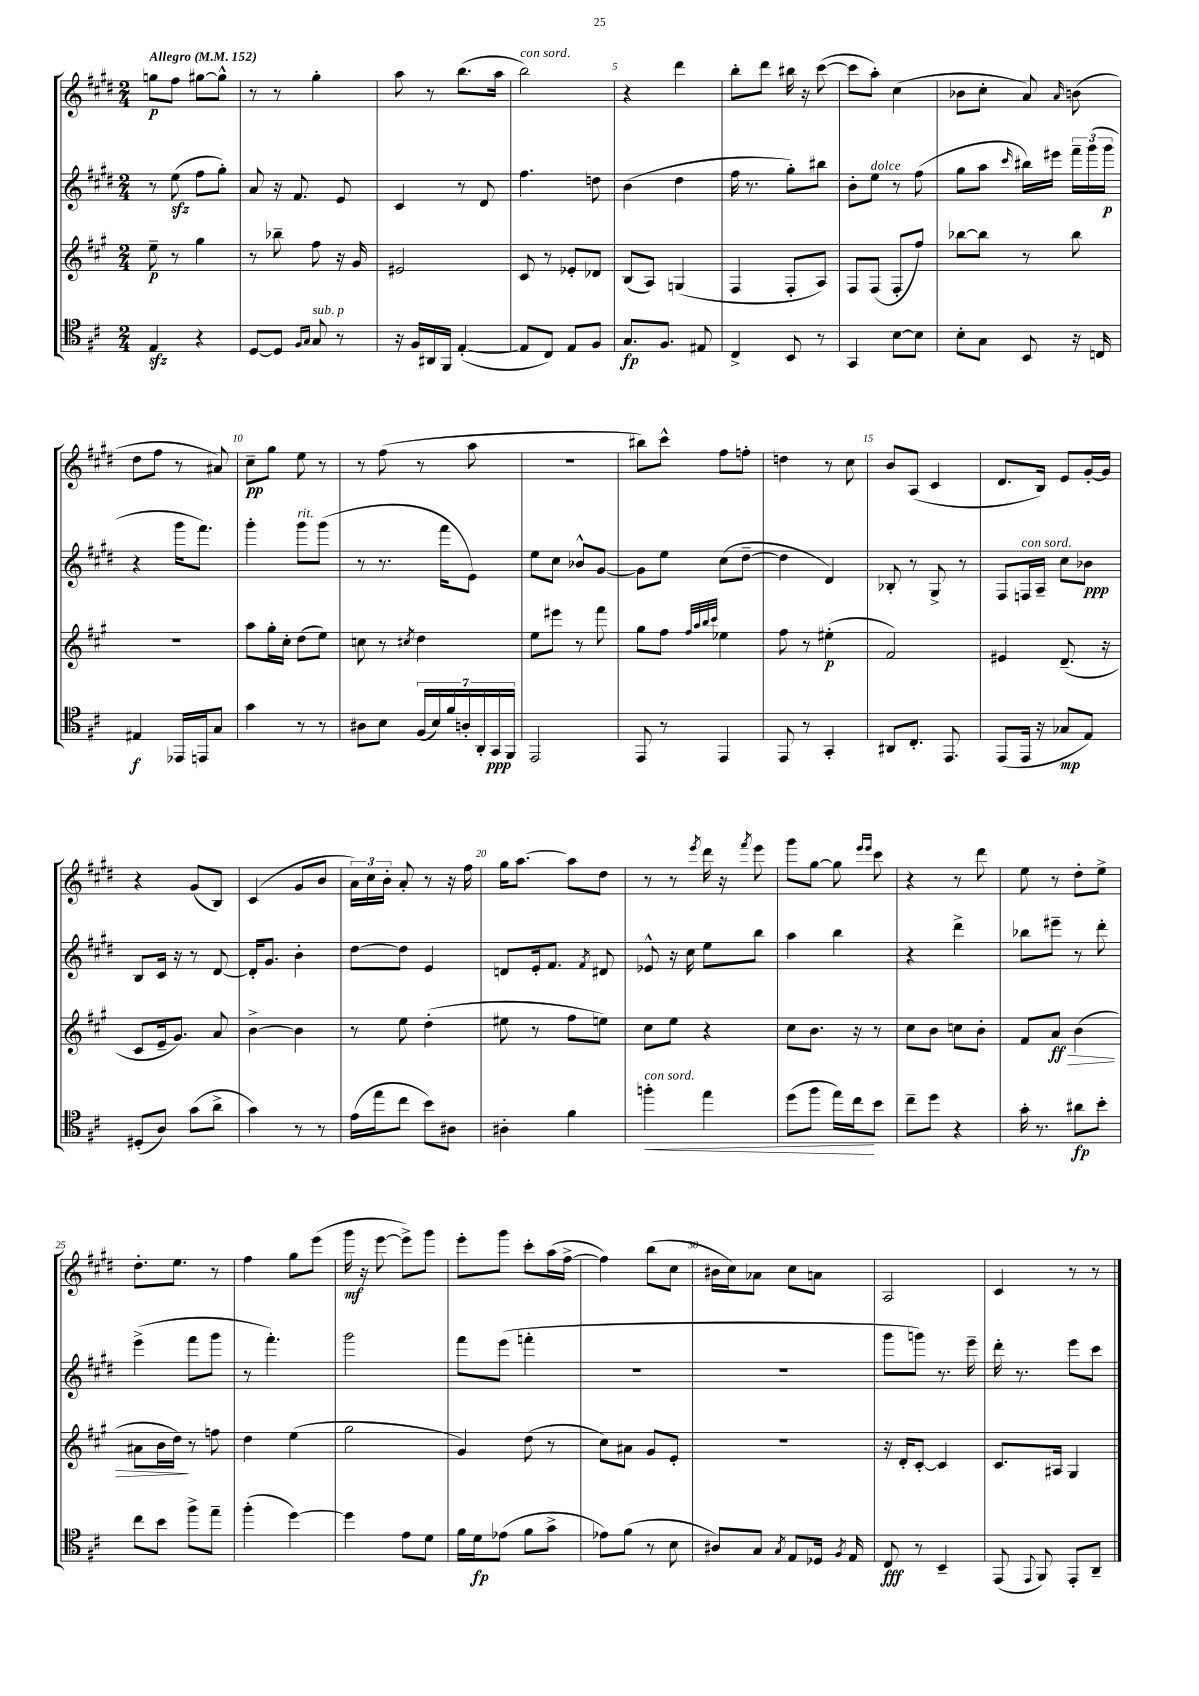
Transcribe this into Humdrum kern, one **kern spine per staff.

**kern	**kern	**kern	**kern
*staff4	*staff3	*staff2	*staff1
*clefC4	*clefG2	*clefG2	*clefG2
*k[f#c#]	*k[f#c#g#]	*k[f#c#g#d#]	*k[f#c#g#d#]
*M2/4	*M2/4	*M2/4	*M2/4
*MM152	*MM152	*MM152	*MM152
4E/	8ee~\	8r	8gg\L
.	8r	(8ee\	8ff#\J
4r	4gg#\	8ff#\L	[8gg#\L
.	.	8gg#'\J)	8gg#^^\]J
=	=	=	=
[8D/L	8r	8a/	8r
8D/]J	8bb-~\	16r	8r
.	.	8.f#/	.
16qqF#/LL	.	.	.
16qqG/JJ	.	.	.
8G/	8ff#\	.	4gg#'\
8r	16r	8e/	.
.	16g#/	.	.
=	=	=	=
16r	2e#/	4c#/	8aa\
16F#/LL	.	.	.
16AA#/	.	.	8r
16FF#/JJ	.	.	.
([4E'/	.	8r	(8.bb\L
.	.	8d#/	.
.	.	.	16aa\Jk
=	=	=	=
8E/]L	8c#/	4.ff#\	2bb\)
8C#/J)	8r	.	.
8E/L	8e-'/L	.	.
8F#/J	8d-/J	8dd\	.
=	=	=	=
8.G/L	(8B/L	(4b\	4r
.	8A/J)	.	.
8.F#/J	.	.	.
.	(4G/	4dd#\	4ddd#\
8E#/	.	.	.
=	=	=	=
4C#^/	4F#/	16ff#\	8bb'\L
.	.	8.r	.
.	.	.	8ddd#\J
8BB/	8F#'/L	8gg#'\L)	16bb#\
.	.	.	16r
8r	8A/J)	8bb#\J	([8ccc#\
=	=	=	=
4GG/	8F#/L	8b'\L	8ccc#\]L
.	(8F#/J	8ee\J	8aa'\J)
[8B\L	8F#'/L	8r	(4cc#\
8B\]J	8ff#/J)	(8ff#\	.
=	=	=	=
8B'\L	[8bb-\L	8gg#\L	8b-\L
8G\J	8bb-\]J	8aa\J	8cc#'\J
.	.	16qqccc#/	.
8BB/	8r	16bb#\LL)	8a/)
.	.	16eee#\JJ	.
.	.	.	16qqa/
16r	8bb-\	24fff#~\LL	(8b\
.	.	(24ggg#\	.
16C/	.	.	.
.	.	24ggg#\JJ	.
=	=	=	=
4E#/	2r	4r	8dd#\L
.	.	.	8ff#\J
16EE-/LL	.	16ggg#\LK	8r
16EE/J	.	8.fff#\J)	.
8G/J	.	.	8a#/)
=	=	=	=
4g\	8aa\L	4ggg#'\	8cc#~\L
.	16gg#'\L	.	8gg#\J
.	16cc#'\JJ	.	.
8r	(8dd\L	8ggg#\L	8ee\
8r	8ee\J)	(8ggg#\J	8r
=	=	=	=
8A#\L	8cc\	8r	8r
8B\J	8r	8.r	(8ff#\
.	8qcc#/	.	.
(28F#/LL	4dd\	.	8r
28B/)	.	.	.
.	.	16fff#\LK	.
28f#/	.	.	.
28A'/	.	.	.
.	.	8e\J)	8aa\
28AA'/	.	.	.
28GG/	.	.	.
28FF#/JJ	.	.	.
=	=	=	=
2EE/	8ee\L	8ee\L	2r
.	8eee#\J	8cc#\J	.
.	8r	8b-^^/L	.
.	8fff#\	[8g#/J	.
=	=	=	=
8EE/	8gg#\L	8g#\]L	8bb#\L)
8r	8ff#\J	8ee\J	8ccc#^^\J
.	32qqff#/LLL	.	.
.	32qqaa/	.	.
.	32qqbb/	.	.
.	32qqccc#/JJJ	.	.
4EE/	4ee-\	(8cc#\L	8ff#\L
.	.	[8dd#~\J	8ff'\J
=	=	=	=
8EE/	8ff#\	4dd#\]	4dd\
8r	8r	.	.
4GG'/	(4ee#'\	4d#/)	8r
.	.	.	8cc#\
=	=	=	=
8AA#/L	2f#/)	8B-'/	8b/L
8.C#'/J	.	8r	(8A/J
.	.	8G#^/	4c#/
8.EE/	.	.	.
.	.	8r	.
=	=	=	=
(8EE/L	4e#/	8F#/L	8.d#/L
16EE/Jk	.	16F/L	.
16r	.	16A~/JJ	16B/Jk)
8G-/L	(8.d~/	8cc#\L	8e/L
8E/J)	.	8b-\J	[16g#'/L
.	16r	.	16g#/]JJ
=	=	=	=
(8D#'/L	8c#/L	8B/L	4r
8A/J)	16e~/k	16c#/Jk	.
.	8.g#/J)	16r	.
(8g\L	.	8r	(8g#/L
8a^\J	8a/	[8d#/	8B/J)
=	=	=	=
4g\)	[4b^\	16d#'/]LK	(4c#/
.	.	8.g#/J	.
8r	4b\]	4b'\	8g#/L
8r	.	.	8b/J
=	=	=	=
(16e\LL	8r	[8dd#\L	24a\LL)
.	.	.	24cc#\
16ee\J	.	.	.
.	.	.	24b'\JJ
8cc#\J	8ee\	8dd#\]J	8a'/
8b\L)	(4dd'\	4e/	8r
8A#\J	.	.	16r
.	.	.	16ff#\
=	=	=	=
4A#'\	8ee#\	8d/L	16gg#\LK
.	.	.	[8.aa\J
.	8r	16e'/k	.
.	.	8.f#/J	.
4f#\	8ff#\L	.	8aa\]L
.	.	8qf#/	.
.	8ee\J)	8d#/	8dd#\J
=	=	=	=
4ff'\	8cc#\L	8e-^^/	8r
.	8ee\J	16r	8r
.	.	16cc#\	.
.	.	.	8qeee/
4ee\	4r	8ee\L	16ddd#\
.	.	.	16r
.	.	.	8qfff#/
.	.	8bb\J	8eee\
=	=	=	=
(8dd\L	8cc#\L	4aa\	8ggg#\L
8ff#\J	8.b\J	.	[8gg#\J
16ee\LL)	.	4bb\	8gg#\]
16cc#\J	16r	.	.
.	.	.	16qqeee/LL
.	.	.	16qqeee/JJ
8b\J	8r	.	8ccc#\
=	=	=	=
8cc#~\L	8cc#\L	4r	4r
8dd\J	8b\J	.	.
4r	8cc\L	4ddd#^\	8r
.	8b'\J	.	8ddd#\
=	=	=	=
16g'\	8f#/L	8bb-\L	8ee\
8.r	.	.	.
.	8a/J	8eee#~\J	8r
8a#\L	(4b\	8r	8dd#'\L
8b'\J	.	8ddd#'\	8ee^\J
=	=	=	=
8cc#\L	8a#\L	(4eee^\	8.dd#'\L
8b\J	16b\L	.	.
.	16dd\JJ)	.	8.ee\J
8ff#^\L	8r	8fff#\L	.
8ee~\J	8ff\	8ggg#\J	8r
=	=	=	=
(4ff#'\	4dd\	8r	4ff#\
.	.	4.fff#'\)	.
[4dd\)	(4ee\	.	8gg#\L
.	.	.	(8eee\J
=	=	=	=
4dd\]	2gg#\	2ggg#\	16ggg#\
.	.	.	16r
.	.	.	[8eee\
8e\L	.	.	8eee^\]L)
8d\J	.	.	8ggg#\J
=	=	=	=
16f#\LL	4g#/)	8fff#\L	8eee'\L
16d\J	.	.	.
(8e-\J	.	(8eee\J	8ggg#\J
8f#\L	(8dd\	4fff'\	8ccc#'\L
8g^\J	8r	.	(16aa\L
.	.	.	[16ff#^\JJ
=	=	=	=
8e-\L)	8cc#\L)	2r	4ff#\])
(8f#\J	8a#\J	.	.
8r	8g#/L	.	(8bb\L
8B\	8e'/J	.	8cc#\J
=	=	=	=
8A#/L)	2r	2r	16b#\LL
.	.	.	16cc#\J)
8G/J	.	.	8a-\J
8qG/	.	.	.
8E/L	.	.	8cc#\L
16D-/Jk	.	.	8a\J
8qF#/	.	.	.
16E/	.	.	.
=	=	=	=
8C#/	16r	8ggg#\L	2A/
.	16d'/LK	.	.
8r	[8c#'/J	8ggg\J)	.
4BB~/	4c#/]	8.r	.
.	.	16eee~\	.
=	=	=	=
(8EE/	8.c#/L	16ddd#'\	4c#/
.	.	8.r	.
8qqEE/	.	.	.
8FF#/)	.	.	.
.	16A#/Jk	.	.
8EE'/L	4G#/	8eee\L	8r
8AA~/J	.	8ccc#\J	8r
==	==	==	==
*-	*-	*-	*-
